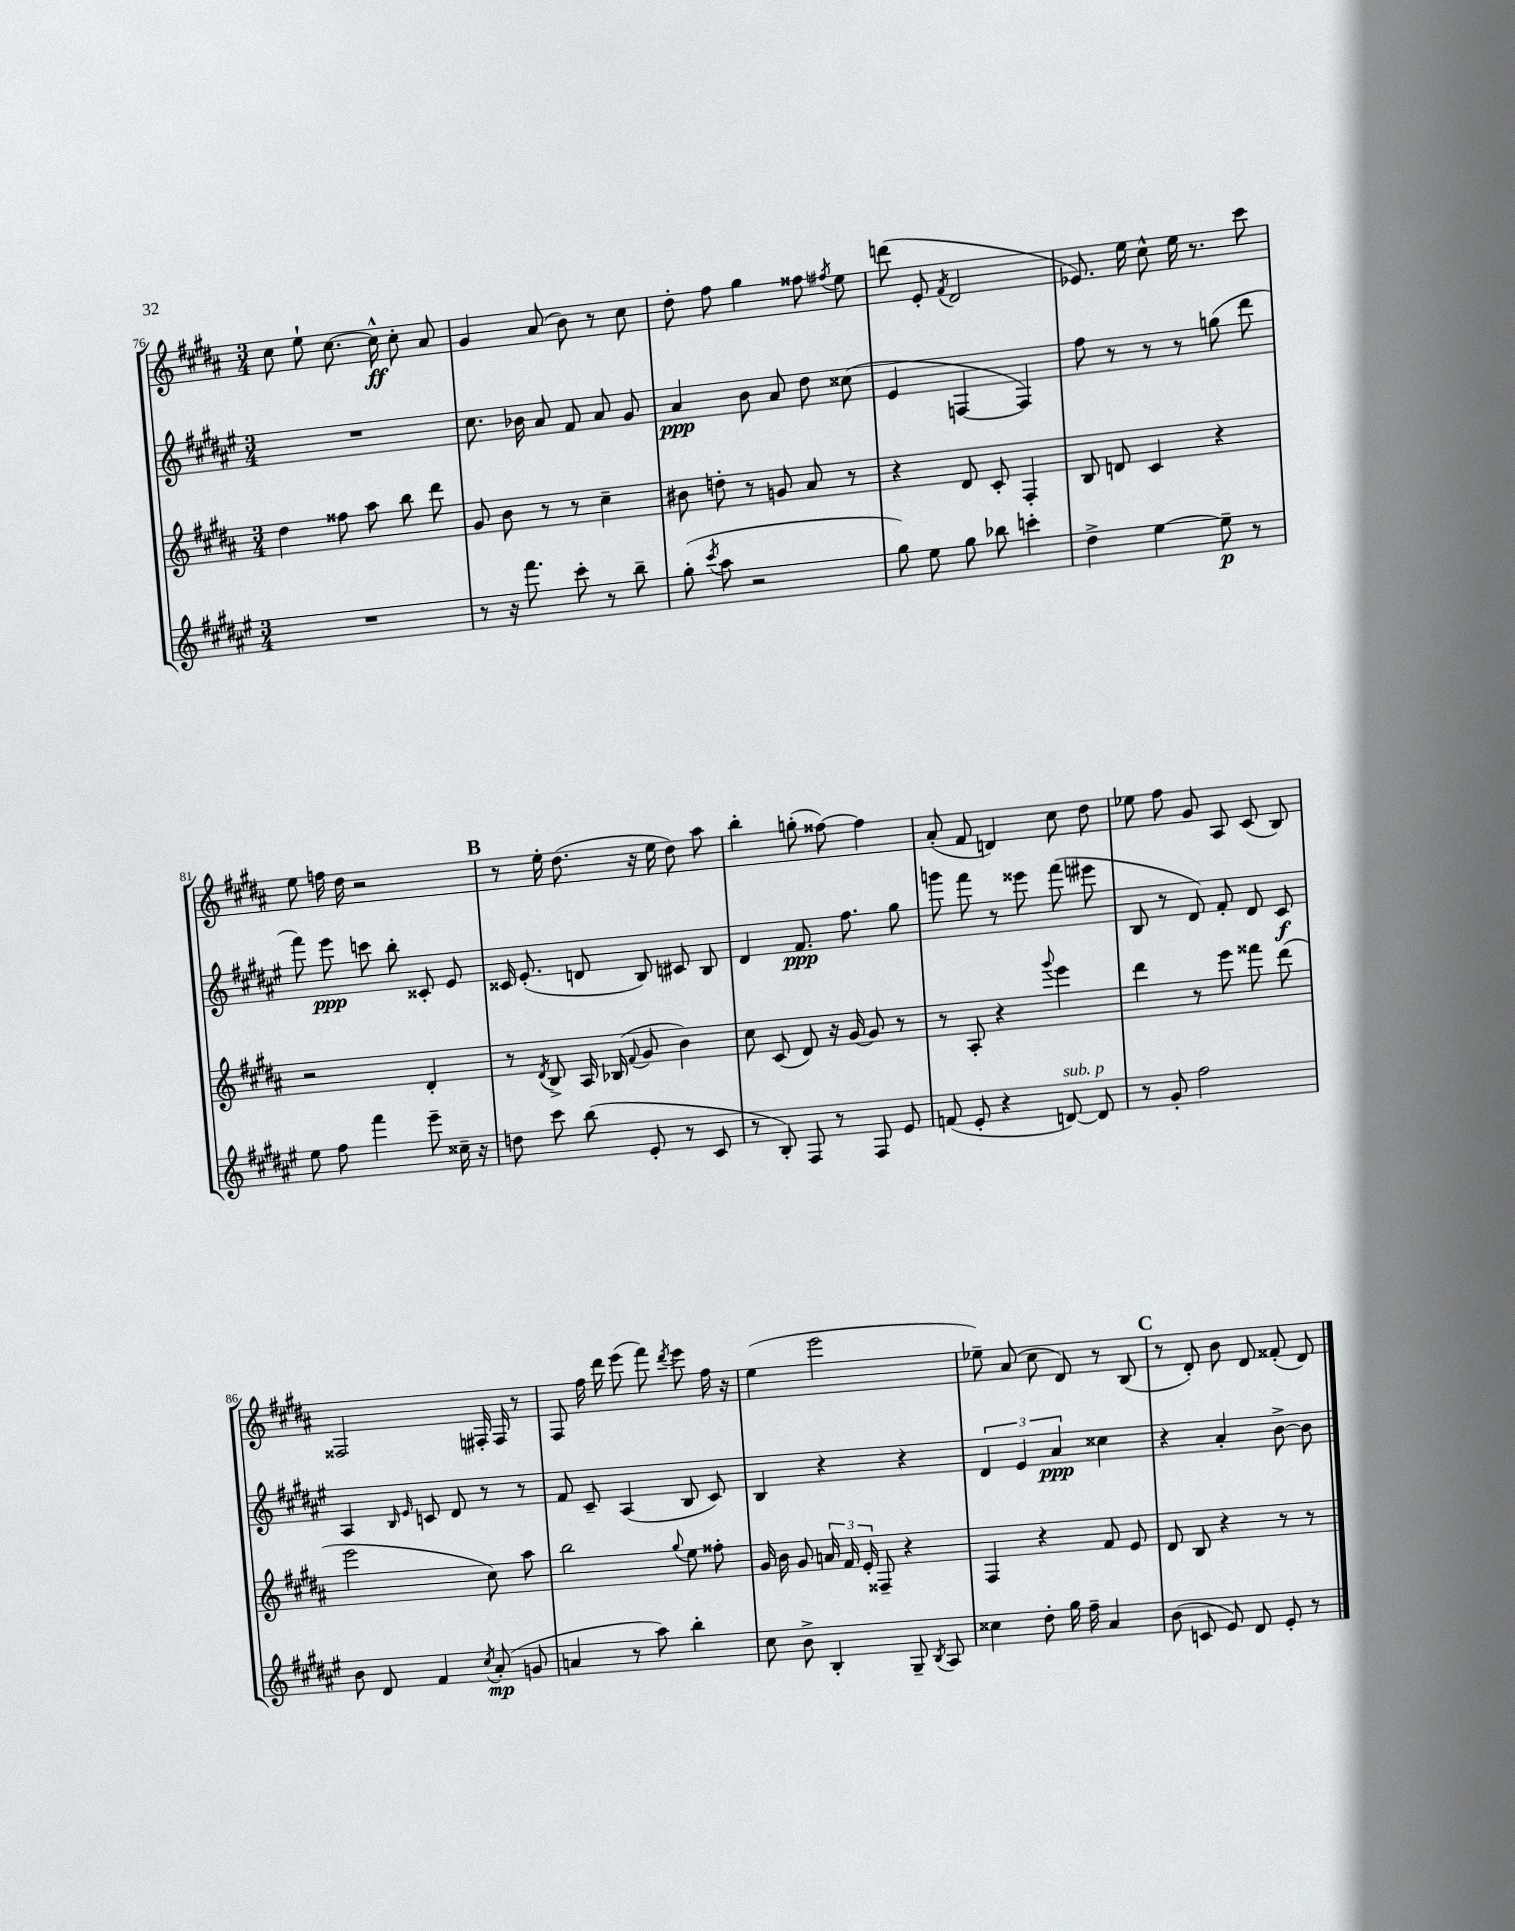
<<
\new StaffGroup <<
\new Staff = "s0" {
    \clef treble \key b \major \numericTimeSignature \time 3/4
    \autoBeamOff cis''8 e''8-! cis''8.~ cis''16-^\ff cis''8-. ais'8 |
    gis'4 ais'8( b'8) r8 cis''8 |
    dis''8-. fis''8 gis''4 fisis''8 \acciaccatura { fis''8 } e''8 |
    d'''8( e'8-. \acciaccatura { fis'8 } dis'2 |
    ees'8.) e''16 cis''8-^ e''16 r8. cis'''8 |
    e''8 f''16 dis''16 r2 |
    \mark \markup { \bold "B" } r8 e''16-. dis''8.( r16 e''16 dis''8) ais''8 |
    b''4-. g''8-.( fisis''8~) fisis''4 |
    ais'8-.( fis'8 d'4) cis''8 dis''8 |
    ees''8 fis''8 gis'8 ais8 cis'8( b8) |
    fisis2 fis16-. fis16 r8 |
    fis8 fis''16 dis'''16 e'''8( fis'''8) \acciaccatura { dis'''8 } e'''8 fis''16 r16 |
    e''4( e'''2 |
    ees''8--) ais'8( cis''8 dis'8) r8 b8( |
    \mark \markup { \bold "C" } r8 dis'8-.) b'8 dis'8 fisis'8-.( dis'8) \bar "|." |
}
\new Staff = "s1" {
    \clef treble \key fis \major \numericTimeSignature \time 3/4
    \autoBeamOff R2. |
    cis''8. bes'16 ais'8 fis'8 ais'8 gis'8 |
    ais'4\ppp b'8 ais'8 dis''8 cisis''8( |
    eis'4 f4~ f4) |
    fis''8 r8 r8 r8 g''8( dis'''8 |
    fis'''8) eis'''8\ppp c'''8 b''8-. cisis'8-. eis'8 |
    \mark \markup { \bold "B" } cisis'16 eis'8.-.( d'8 b8) cis'8 b8 |
    dis'4 fis'8.\ppp fis''8. gis''8 |
    g'''8 fis'''8 r8 eisis'''8 fis'''8( eis'''8 |
    b8 r8 dis'8) fis'8-. dis'8 cis'8\f |
    ais4 \grace { b16 eis'16 } c'8 dis'8 r8 r8 |
    fis'8 cis'8-- ais4( b8 cis'8) |
    b4 r4 r4 |
    \tuplet 3/2 { dis'4 eis'4 ais'4\ppp } cisis''4 |
    \mark \markup { \bold "C" } r4 ais'4-. b'8~-> b'8 \bar "|." |
}
\new Staff = "s2" {
    \clef treble \key b \major \numericTimeSignature \time 3/4
    \autoBeamOff dis''4 fisis''8 ais''8 b''8 dis'''8 |
    gis'8 b'8 r8 r8 cis''4-- |
    bis'8 d''8-. r8 g'8 ais'8 r8 |
    r4 dis'8 cis'8-. fis4-. |
    b8 d'8 cis'4 r4 |
    r2 dis'4-. |
    \mark \markup { \bold "B" } r8 \acciaccatura { dis'8 } b8-> ais16 bes16( \appoggiatura { fis'8 } gis'8 b'4) |
    cis''8 cis'8( dis'8) r16 gis'16~ gis'8 r8 |
    r8 ais8-. r4 \appoggiatura { gis'''8 } e'''4 |
    dis'''4 r8 e'''8 fisis'''8 dis'''8( |
    e'''2 cis''8) ais''8 |
    b''2 \appoggiatura { gis''8 } e''8 fisis''8-. |
    gis'16 b'16 gis'8 \tuplet 3/2 { a'16 fis'16 e'16-. } fisis8-- r4 |
    fis4 r4 fis'8 e'8 |
    \mark \markup { \bold "C" } dis'8 b8 r4 r8 r8 \bar "|." |
}
\new Staff = "s3" {
    \clef treble \key fis \major \numericTimeSignature \time 3/4
    \autoBeamOff R2. |
    r8 r16 fis'''8. cis'''8-. r8 b''8-- |
    gis''8-.( \acciaccatura { cis'''8 } ais''8 r2 |
    gis''8) eis''8 gis''8 bes''8 c'''4-. |
    dis''4-> eis''4~ eis''8--\p r8 |
    eis''8 fis''8 fis'''4 eis'''8-- cisis''16-- r16 |
    \mark \markup { \bold "B" } d''8 cis'''8 b''8( eis'8-. r8 cis'8 |
    r8 b8-.) fis8 r8 fis8 eis'8 |
    f'8( eis'8-. r4 d'8~^\markup { \italic "sub. p" }) d'8 |
    r8 gis'8-. fis''2 |
    b'8 dis'8 fis'4 \acciaccatura { cis''8 } ais'8-.\mp( g'8 |
    a'4 r8 ais''8) b''4-. |
    cis''8 b'8-> b4-. gis8-- \acciaccatura { b8 } ais8 |
    cisis''4 dis''8-. gis''16 fis''16-- ais'4 |
    \mark \markup { \bold "C" } b'8( c'8 eis'8) dis'8 eis'8-. r8 \bar "|." |
}
>>
>>
\layout { \context { \Score currentBarNumber = #76 } }
